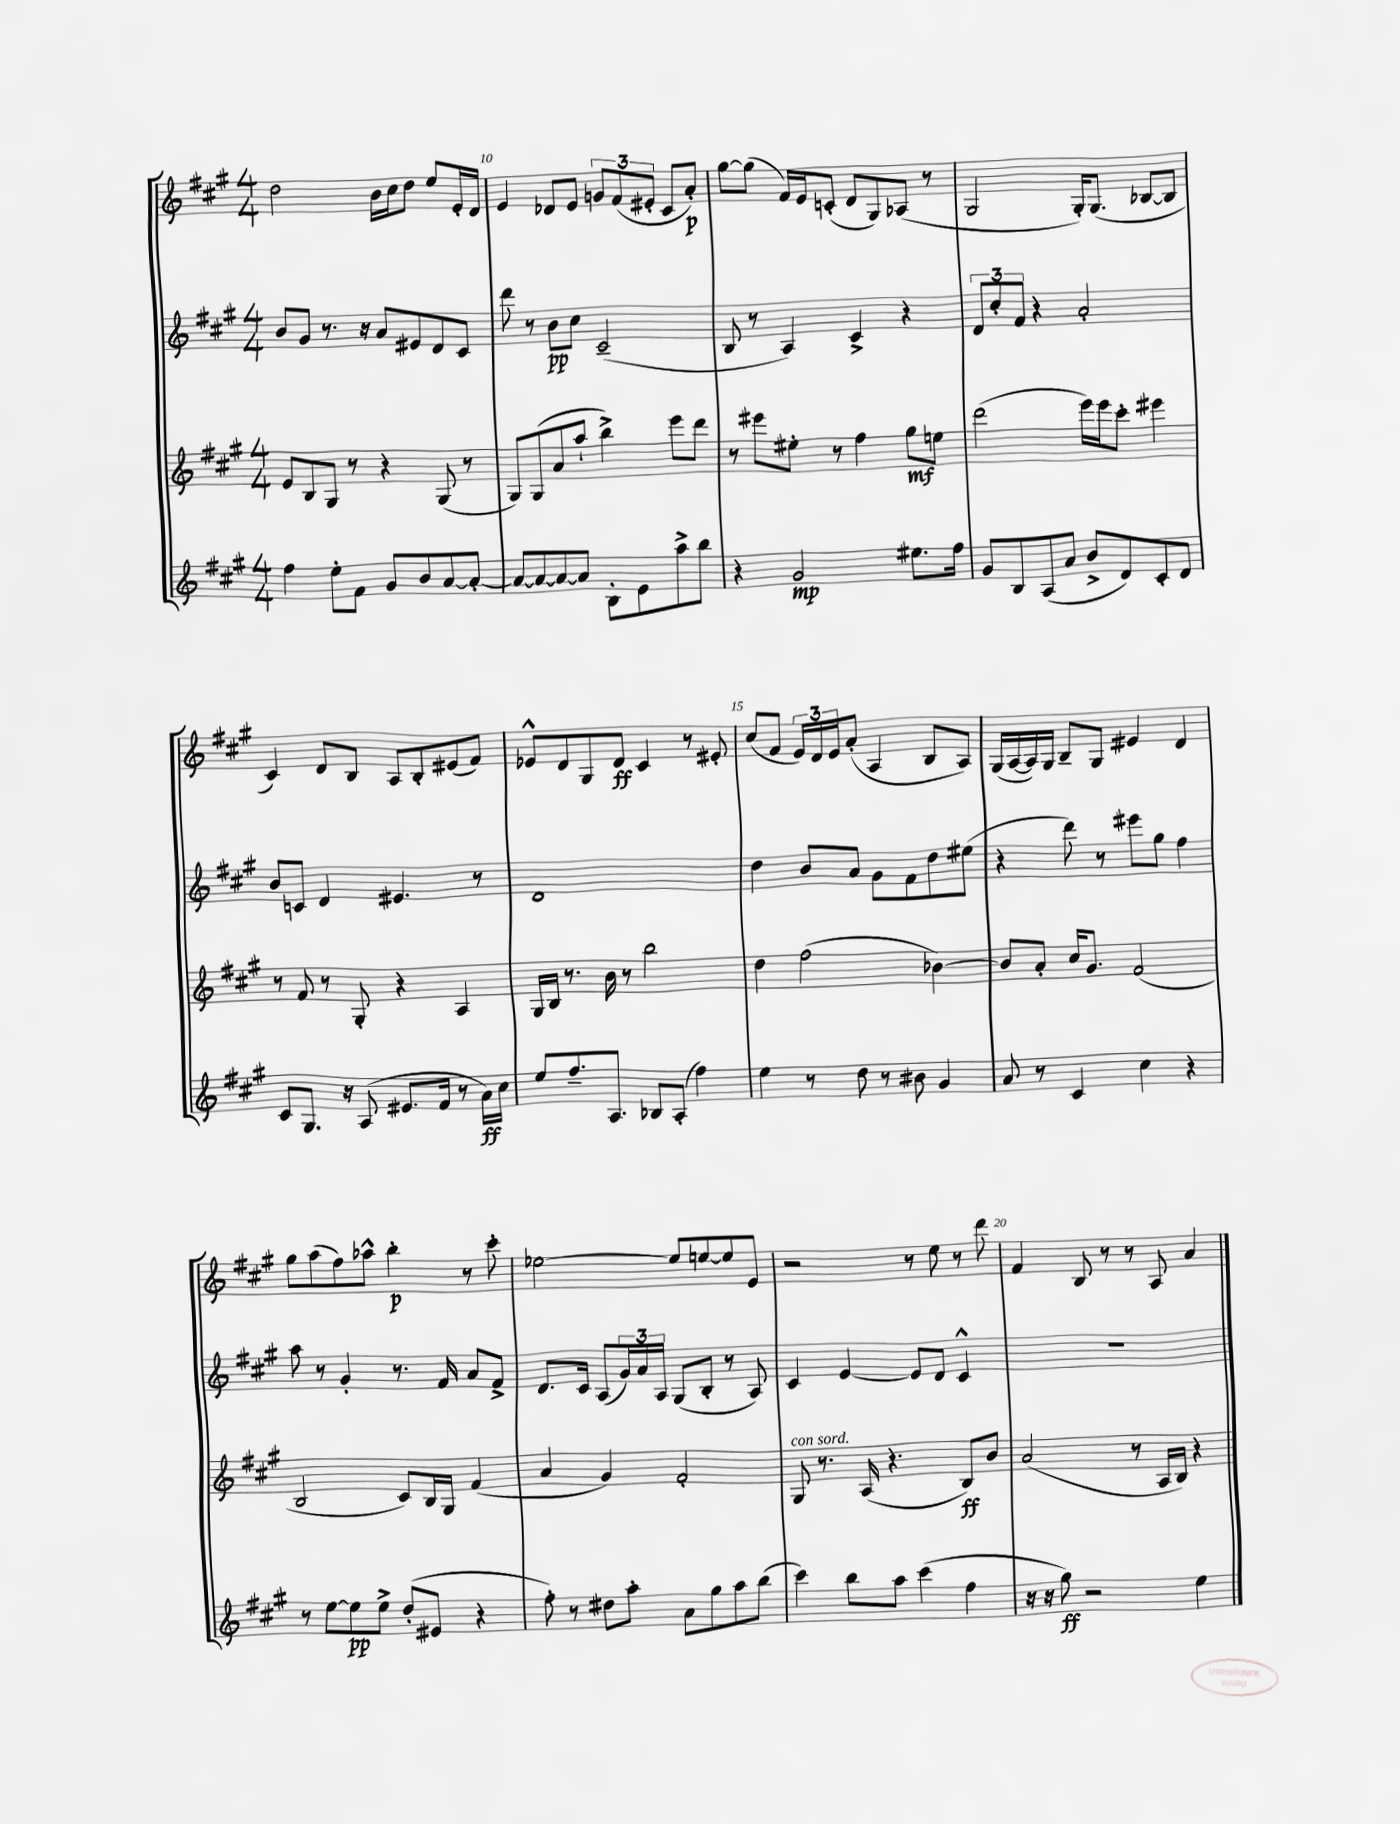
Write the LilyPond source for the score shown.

<<
\new StaffGroup <<
\new Staff = "s0" {
    \clef treble \key a \major \numericTimeSignature \time 4/4
    d''2 b'16 cis''16 d''8 e''8 e'16-. d'16 |
    e'4 des'8 e'8 \tuplet 3/2 { g'8 fis'8( eis'8-. } cis'8 a'8-.\p) |
    gis''8~ gis''8( fis'16) e'16 c'8-.( d'8 gis8) aes8( r8 |
    gis2 gis16-.) gis8.( bes8~ bes8 |
    cis'4) d'8 b8 a8 b8-. eis'8( fis'8) |
    ees'8-^ d'8 gis8 d'8\ff cis'4 r8 eis'8-. |
    cis''8( fis'8 \tuplet 3/2 { e'16) d'16 e'16 } a'8-.( a4 b8 a8) |
    gis16( a16~ a16) gis16 b8-- gis8 eis'4 d'4 |
    gis''8 a''8( fis''8) aes''8-^ b''4-.\p r8 cis'''8-. |
    ees''2~ ees''8 e''8~ e''8 e'8 |
    r2 r8 e''8 r8 d'''8 |
    fis'4 b8 r8 r8 a8 a'4 \bar "|." |
}
\new Staff = "s1" {
    \clef treble \key a \major \numericTimeSignature \time 4/4
    b'8 gis'8 r8. r16 a'8 eis'8 d'8 cis'8 |
    d'''8 r8 b'8\pp cis''8 cis'2--( |
    b8 r8 a4) cis'4-> r4 |
    \tuplet 3/2 { d'8 cis''8-. fis'8 } r4 a'2-. |
    b'8 c'8 d'4 eis'4. r8 |
    d'1 |
    d''4 b'8 a'8 gis'8 fis'8 d''8 eis''8( |
    r4 d'''8) r8 eis'''8 gis''8 fis''4 |
    a''8 r8 gis'4-. r8. fis'16 a'8 fis'8-> |
    d'8. cis'16 a8( \tuplet 3/2 { gis'16) a'16 a16 } gis8( b8-. r8 a8) |
    cis'4 e'4~ e'8 d'8 cis'4-^ |
    R1 \bar "|." |
}
\new Staff = "s2" {
    \clef treble \key a \major \numericTimeSignature \time 4/4
    e'8 b8 gis8 r8 r4 gis8( r8 |
    gis8) gis8( a'8 a''8-! b''4->) e'''8 d'''8 |
    r8 eis'''8 eis''8-. r8 fis''4 gis''8\mf e''8 |
    d'''2( e'''16) e'''16 cis'''8-. eis'''4 |
    r8 fis'8 r8 gis8-. r4 a4 |
    gis16 b16 r8. b'16 r8 b''2 |
    d''4 fis''2( bes'4~) |
    bes'8 a'8-. cis''16 gis'8. fis'2( |
    b2 cis'8) b16 gis16 fis'4( |
    a'4 gis'4) fis'2-. |
    gis8^\markup { \italic "con sord." } r8. a16( r4. b8\ff) b'8 |
    a'2( r8 a16 b16) r4 \bar "|." |
}
\new Staff = "s3" {
    \clef treble \key a \major \numericTimeSignature \time 4/4
    fis''4 e''8-. fis'8 gis'8 b'8 a'8~ a'8~-. |
    a'8~ a'8~ a'8~ a'8 b8-. e'8 a''8-> b''8 |
    r4 gis'2\mp eis''8. fis''16 |
    gis'8 b8 a8( a'8 b'8-> d'8) cis'8-. d'8 |
    cis'8 gis8. r16 a8( eis'8. fis'16 r8 a'16\ff) cis''16 |
    e''8 fis''8.-- a8. bes8 a8-.( fis''4) |
    e''4 r8 d''8 r8 bis'8 gis'4 |
    a'8 r8 cis'4 cis''4 r4 |
    r8 e''8~ e''8\pp e''8-> d''8-.( eis'8 r4 |
    fis''8-.) r8 dis''8 a''8-. a'8 gis''8 a''8 b''8( |
    cis'''4) b''8 a''8 cis'''4( fis''4 |
    r16 r16 gis''8\ff) r2 e''4 \bar "|." |
}
>>
>>
\layout { \context { \Score currentBarNumber = #9 \override BarNumber.break-visibility = ##(#f #t #t) barNumberVisibility = #(every-nth-bar-number-visible 5) } }
